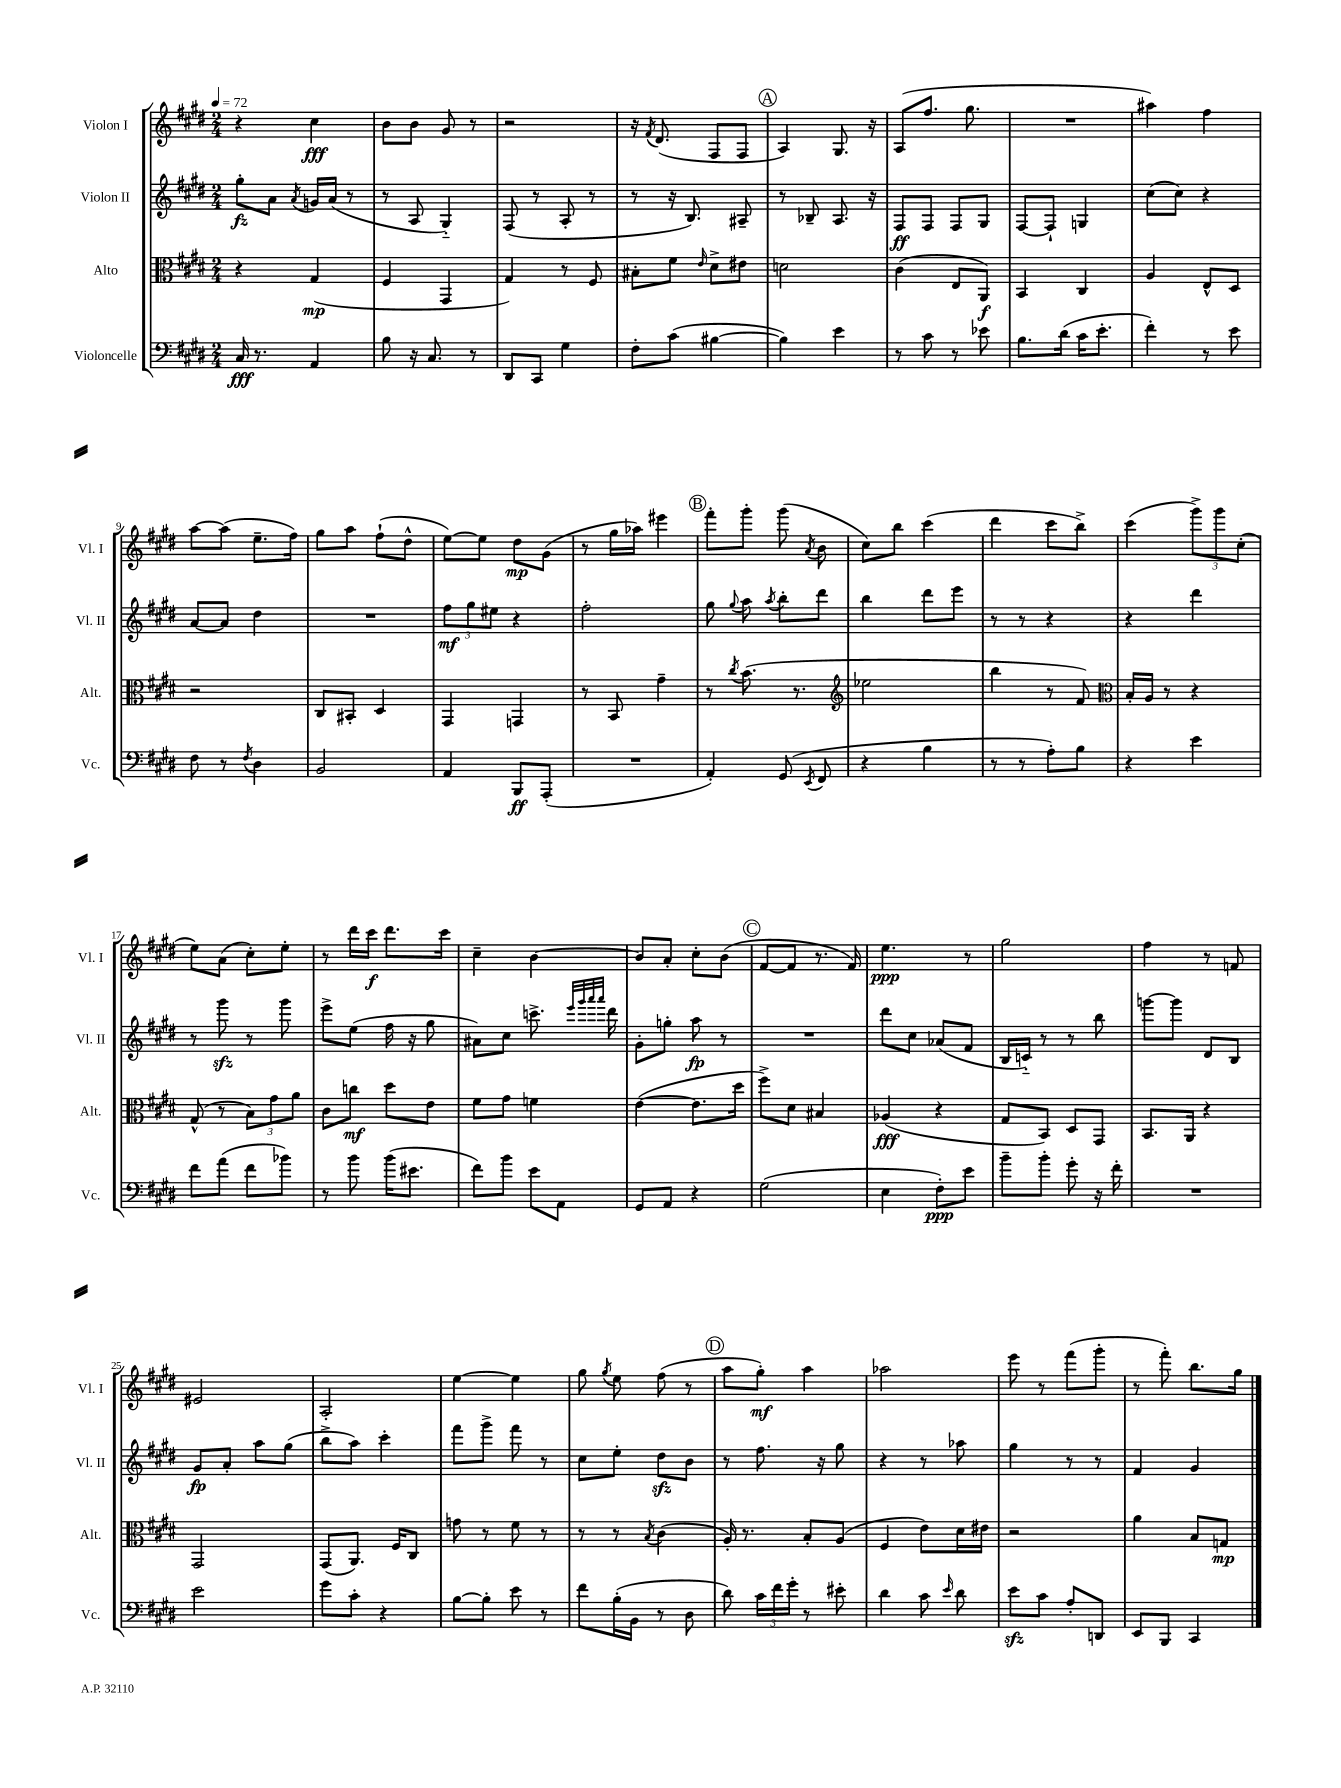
<<
\new StaffGroup <<
\new Staff = "s0" \with { instrumentName = "Violon I" shortInstrumentName = "Vl. I" } {
    \clef treble \key e \major \numericTimeSignature \time 2/4 \tempo 4 = 72
    \autoBeamOff r4 cis''4\fff |
    b'8[ b'8] gis'8 r8 |
    r2 |
    r16 \acciaccatura { fis'8 } dis'8.( fis8[ fis8] |
    \mark \markup { \circle "A" } a4) gis8. r16 |
    a8[( fis''8.] gis''8. |
    R2 |
    ais''4) fis''4 |
    a''8[~ a''8]( e''8.[-- fis''16]) |
    gis''8[ a''8] fis''8[-!( dis''8]-^ |
    e''8[~) e''8] dis''8[\mp gis'8]( |
    r8 gis''16[ aes''16]) eis'''4 |
    \mark \markup { \circle "B" } fis'''8[-. gis'''8]-. gis'''8( \acciaccatura { a'8 } b'8 |
    cis''8[) b''8] cis'''4( |
    dis'''4 cis'''8[ b''8]->) |
    cis'''4( \tuplet 3/2 { gis'''8[->) gis'''8 cis''8]-.( } |
    e''8[) a'8]( cis''8[-.) e''8]-. |
    r8 dis'''16[ cis'''16]\f dis'''8.[ cis'''16] |
    cis''4-- b'4~ |
    b'8[ a'8]-. cis''8[-. b'8]( |
    \mark \markup { \circle "C" } fis'8[~ fis'8] r8. fis'16) |
    e''4.\ppp r8 |
    gis''2 |
    fis''4 r8 f'8 |
    eis'2 |
    a2-. |
    e''4~ e''4 |
    gis''8 \acciaccatura { gis''8 } e''8 fis''8( r8 |
    \mark \markup { \circle "D" } a''8[ gis''8]-.\mf) a''4 |
    aes''2 |
    e'''8 r8 fis'''8[( gis'''8]-. |
    r8 fis'''8-.) b''8.[ gis''16] \bar "|." |
}
\new Staff = "s1" \with { instrumentName = "Violon II" shortInstrumentName = "Vl. II" } {
    \clef treble \key e \major \numericTimeSignature \time 2/4
    \autoBeamOff gis''8[-.\fz a'8] \acciaccatura { a'8 } g'16[ a'16]( r8 |
    r8 a8 gis4-_) |
    fis8( r8 a8-. r8 |
    r8 r16 b8.) ais8-- |
    \mark \markup { \circle "A" } r8 bes8-- a8. r16 |
    fis8[\ff fis8] fis8[ gis8] |
    fis8[~ fis8]-! g4 |
    cis''8[( cis''8]) r4 |
    a'8[~ a'8] dis''4 |
    R2 |
    \tuplet 3/2 { fis''8[\mf gis''8 eis''8] } r4 |
    fis''2-. |
    \mark \markup { \circle "B" } gis''8 \appoggiatura { gis''8 } a''8 \acciaccatura { a''8 } b''8[-. dis'''8] |
    b''4 dis'''8[ e'''8] |
    r8 r8 r4 |
    r4 dis'''4 |
    r8 gis'''8\sfz r8 gis'''8 |
    e'''8[-> e''8]( fis''16 r16 gis''8 |
    ais'8[) cis''8] c'''8.-> \grace { e'''32[ gis'''32 a'''32 a'''32] } dis'''16 |
    gis'8[-. g''8]-. a''8\fp r8 |
    \mark \markup { \circle "C" } R2 |
    dis'''8[ cis''8] aes'8[( fis'8] |
    b16[ c'16]-_) r8 r8 b''8 |
    g'''8[~ g'''8] dis'8[ b8] |
    gis'8[\fp a'8]-. a''8[ gis''8]( |
    b''8[-> a''8]) cis'''4-. |
    fis'''8[ gis'''8]-> fis'''8 r8 |
    cis''8[ e''8]-. dis''8[\sfz b'8] |
    \mark \markup { \circle "D" } r8 fis''8. r16 gis''8 |
    r4 r8 aes''8 |
    gis''4 r8 r8 |
    fis'4 gis'4 \bar "|." |
}
\new Staff = "s2" \with { instrumentName = "Alto" shortInstrumentName = "Alt." } {
    \clef alto \key e \major \numericTimeSignature \time 2/4
    \autoBeamOff r4 gis4\mp( |
    fis4 gis,4 |
    gis4) r8 fis8 |
    bis8[-. fis'8] \grace { e'16 } dis'8[-> eis'8] |
    \mark \markup { \circle "A" } d'2 |
    cis'4( e8[ a,8]\f) |
    b,4 cis4 |
    a4 e8[-^ dis8] |
    r2 |
    cis8[ bis,8]-. dis4 |
    gis,4 g,4 |
    r8 b,8 gis'4-- |
    \mark \markup { \circle "B" } r8 \acciaccatura { cis''8 } b'8.( r8. |
    \clef treble ees''2 |
    b''4 r8 fis'8) |
    \clef alto b16[-. a16] r8 r4 |
    gis8-^( r8 \tuplet 3/2 { b8[) gis'8 a'8] } |
    cis'8[ c''8]\mf dis''8[ e'8] |
    fis'8[ gis'8] f'4 |
    e'4~( e'8.[ dis''16] |
    \mark \markup { \circle "C" } fis''8[->) dis'8] bis4 |
    aes4\fff( r4 |
    gis8[ b,8]) dis8[ gis,8] |
    b,8.[ a,16] r4 |
    gis,2 |
    gis,8[( a,8.]) fis16[ cis8] |
    g'8 r8 fis'8 r8 |
    r8 r8 \acciaccatura { b8 } cis'4( |
    \mark \markup { \circle "D" } a16-.) r8. b8[-. a8]( |
    fis4 e'8[) dis'16 eis'16] |
    r2 |
    a'4 b8[ g8]\mp \bar "|." |
}
\new Staff = "s3" \with { instrumentName = "Violoncelle" shortInstrumentName = "Vc." } {
    \clef bass \key e \major \numericTimeSignature \time 2/4
    \autoBeamOff cis16\fff r8. a,4 |
    b8 r16 cis8. r8 |
    dis,8[ cis,8] gis4 |
    fis8[-. cis'8]( bis4~ |
    \mark \markup { \circle "A" } bis4) e'4 |
    r8 cis'8 r8 ees'8 |
    b8.[ dis'16]( cis'16[ e'8.]-. |
    fis'4-.) r8 e'8 |
    fis8 r8 \acciaccatura { fis8 } dis4 |
    b,2 |
    a,4 b,,8[\ff a,,8]-.( |
    R2 |
    \mark \markup { \circle "B" } a,4-.) gis,8( \acciaccatura { e,8 } fis,8 |
    r4 b4 |
    r8 r8 a8[-.) b8] |
    r4 e'4 |
    fis'8[ a'8]( fis'8[ bes'8]) |
    r8 b'8 b'16[( eis'8.] |
    fis'8[) b'8] e'8[ a,8] |
    gis,8[ a,8] r4 |
    \mark \markup { \circle "C" } gis2( |
    e4 fis8[-.\ppp) e'8] |
    b'8[-- b'8]-. gis'8-. r16 fis'16-. |
    R2 |
    e'2 |
    gis'8[ cis'8]-. r4 |
    b8[~ b8]-. e'8 r8 |
    fis'8[ b16-.( b,16] r8 dis8 |
    \mark \markup { \circle "D" } dis'8) \tuplet 3/2 { cis'16[ fis'16 gis'16]-. } r8 eis'8-. |
    dis'4 cis'8 \grace { e'16 } dis'8 |
    e'8[\sfz cis'8] a8[-. d,8] |
    e,8[ b,,8] cis,4 \bar "|." |
}
>>
>>
